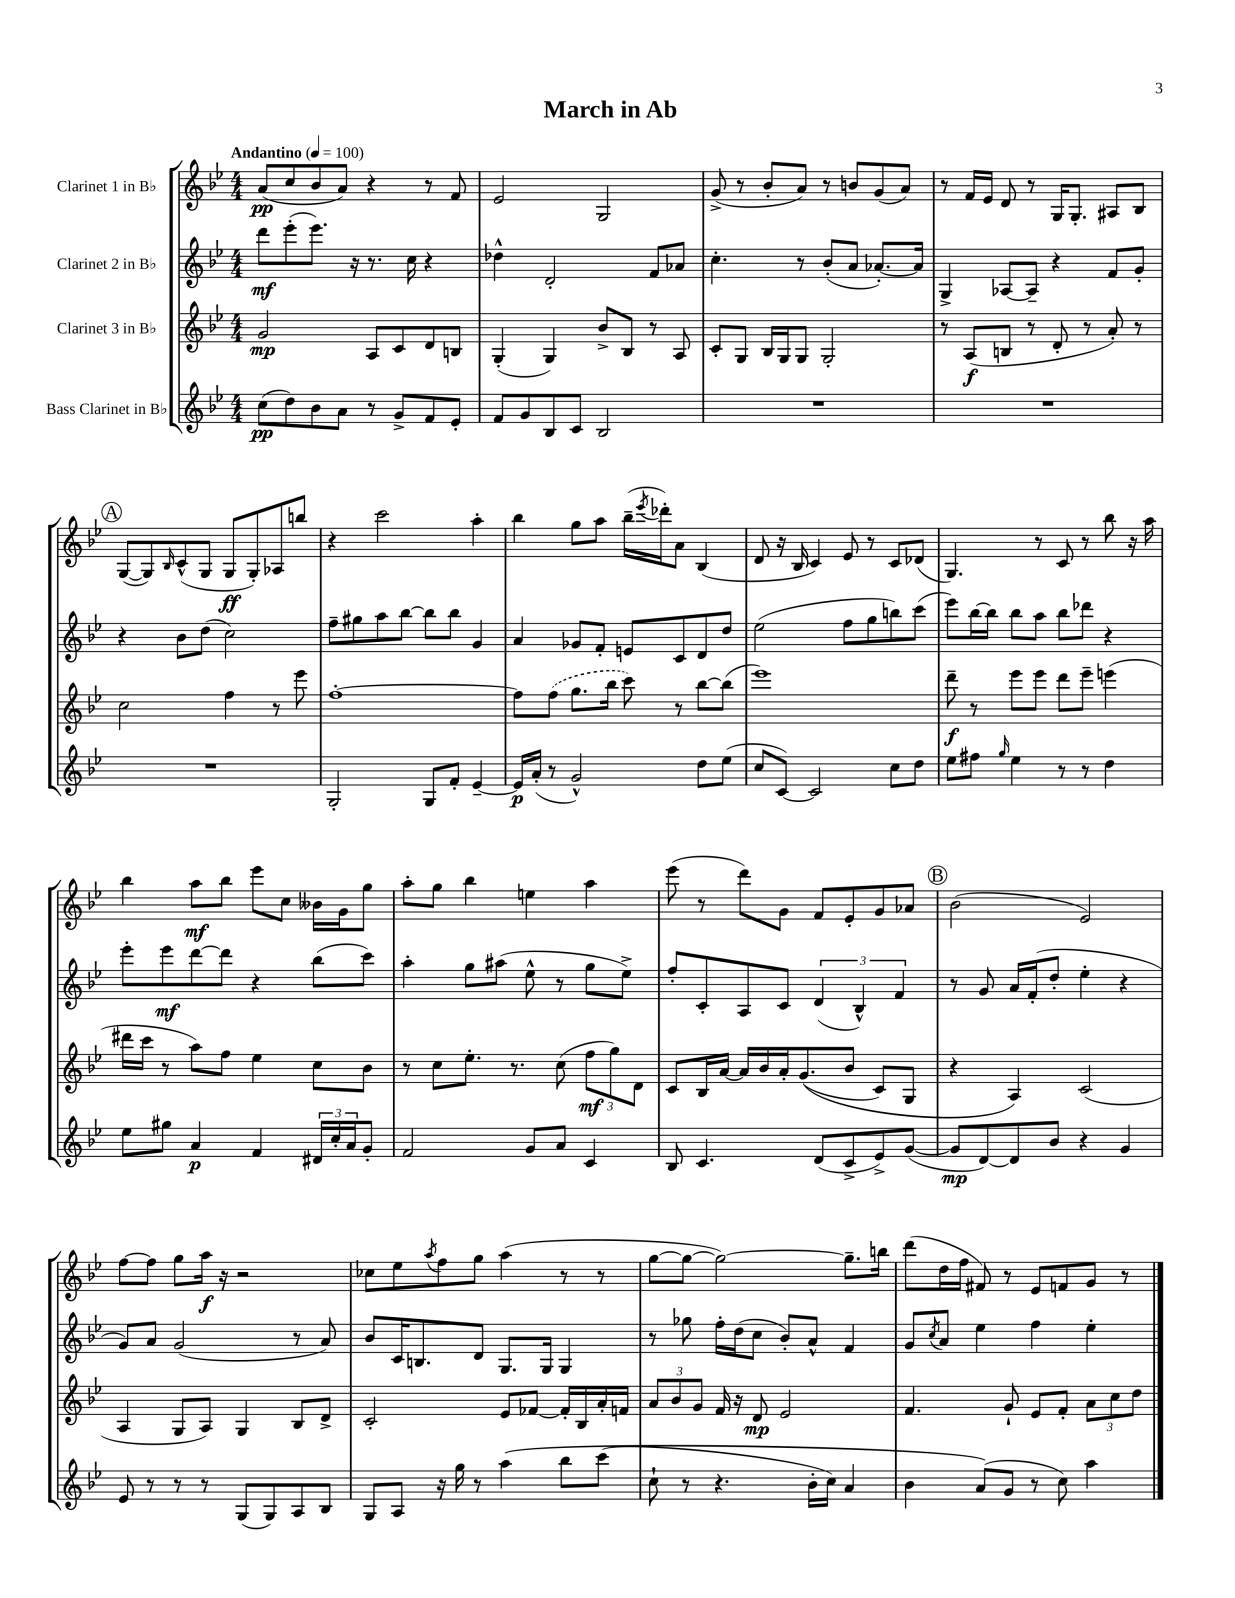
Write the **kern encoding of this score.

**kern	**kern	**kern	**kern
*staff4	*staff3	*staff2	*staff1
*clefG2	*clefG2	*clefG2	*clefG2
*k[b-e-]	*k[b-e-]	*k[b-e-]	*k[b-e-]
*M4/4	*M4/4	*M4/4	*M4/4
*MM100	*MM100	*MM100	*MM100
(8cc	2g	8ddd	(8a
8dd)	.	(8eee-'	8cc
8b-	.	8.eee-)	8b-
8a	.	.	8a)
.	.	16r	.
8r	8A	8.r	4r
8g^	8c	.	.
.	.	16cc	.
8f	8d	4r	8r
8e-'	8B	.	8f
=	=	=	=
8f	(4G'	4dd-^^	2e-
8g	.	.	.
8B-	4G)	2d'	.
8c	.	.	.
2B-	8b-^	.	2G
.	8B-	.	.
.	8r	8f	.
.	8A	8a-	.
=	=	=	=
1r	8c'	4.cc'	(8g^
.	8G	.	8r
.	16B-	.	8b-'
.	16G	.	.
.	8G	8r	8a)
.	2G'	(8b-'	8r
.	.	8a	8b
.	.	[8.a-')	(8g
.	.	.	8a)
.	.	16a-]	.
=	=	=	=
1r	8r	4G^	8r
.	(8A	.	16f
.	.	.	16e-
.	8B	[8A-	8d
.	8r	8A-~]	8r
.	8d'	4r	16G
.	.	.	8.G'
.	8r	.	.
.	8a')	8f	8A#
.	8r	8g'	8B-
=	=	=	=
1r	2cc	4r	([8G
.	.	.	8G])
.	.	.	16qqB-
.	.	8b-	(8c^^
.	.	(8dd	8G
.	4ff	2cc)	8G
.	.	.	8G')
.	8r	.	8A-
.	8eee-	.	8bb
=	=	=	=
2G'	[1ff'	8ff~	4r
.	.	8gg#	.
.	.	8aa	2ccc
.	.	[8bb-	.
8G	.	8bb-]	.
8f'	.	8bb-	.
[4e-~	.	4g	4aa'
=	=	=	=
16e-]	8ff]	4a	4bb-
(16a'	.	.	.
8r	(8ff	.	.
2g^^)	8.gg	8g-	8gg
.	.	8f'	8aa
.	16bb-	.	.
.	8ccc)	8e	(16bb-~
.	.	.	8qeee-
.	.	.	16ddd-')
.	8r	8c	8a
8dd	[8bb-	8d	(4B-
(8ee-	(8bb-]	8dd	.
=	=	=	=
8cc	1eee-)	(2ee-	8d
[8c)	.	.	16r
.	.	.	16B-
2c]	.	.	4c)
.	.	8ff	8e-
.	.	8gg	8r
8cc	.	8bb)	8c
8dd	.	(8ccc	(8d-
=	=	=	=
8ee-	8ddd~	8eee-)	4.G)
8ff#	8r	[16bb-	.
.	.	16bb-]	.
16qqgg	.	.	.
4ee-	8eee-	8bb-	.
.	8eee-	8aa	8r
8r	8ddd	8bb-	8c
8r	8eee-~	8ddd-	8r
4dd	(4eee	4r	8bb-
.	.	.	16r
.	.	.	16aa
=	=	=	=
8ee-	16ddd#	8eee-'	4bb-
.	16ccc	.	.
8gg#	8r	8eee-	.
4a	8aa)	[8ddd	8aa
.	8ff	8ddd]	8bb-
4f	4ee-	4r	8eee-
.	.	.	8cc
24d#	8cc	(8bb-	16b--
24cc'	.	.	.
.	.	.	16g
24a	.	.	.
8g'	8b-	8ccc)	8gg
=	=	=	=
2f	8r	4aa'	8aa'
.	8cc	.	8gg
.	8.ee-'	8gg	4bb-
.	.	(8aa#	.
.	8.r	.	.
8g	.	8ee-^^	4ee
8a	(8cc	8r	.
4c	12ff	8gg	4aa
.	12gg)	.	.
.	.	8ee-^)	.
.	12d	.	.
=	=	=	=
8B-	8c	8ff'	(8eee-
4.c	16B-	8c'	8r
.	[16a	.	.
.	16a]	8A	8ddd)
.	16b-	.	.
.	16a'	8c	8g
.	&((8.g	.	.
(8d	.	(6d	8f
8c^	8b-	.	8e-'
.	.	6B-^^)	.
8e-^)	8c)	.	8g
.	.	6f	.
([8g	8G	.	8a-
=	=	=	=
8g]	4r	8r	(2b-
[8d)	.	8g	.
8d]	4A&)	16a	.
.	.	(16f'	.
8b-	.	8dd'	.
4r	(2c	4ee-'	2e-)
4g	.	4r	.
=	=	=	=
8e-	4A	8g)	[8ff
8r	.	8a	8ff]
8r	8G	(2g	8gg
8r	8A)	.	16aa
.	.	.	16r
(8G	4G	.	2r
8G)	.	.	.
8A	8B-	8r	.
8B-	8d^	8a)	.
=	=	=	=
8G	2c'	8b-	8cc-
8A	.	16c	8ee-
.	.	8.B	.
.	.	.	8qaa
16r	.	.	8ff
16gg	.	.	.
8r	.	8d	8gg
&(4aa	8e-	8.G	(4aa
.	[8f-	.	.
.	.	16G	.
8bb-	16f-']	4G	8r
.	16B-	.	.
(8ccc	16a'	.	8r
.	16f	.	.
=	=	=	=
8cc`	12a	8r	[8gg
.	12b-	.	.
8r	.	8gg-	8gg_
.	12g	.	.
4.r	16f	16ff'	2gg_)
.	16r	(16dd	.
.	8d	8cc	.
.	2e-	8b-')	.
16b-'	.	8a^^	.
16cc)	.	.	.
4a	.	4f	8.gg~]
.	.	.	16bb
=	=	=	=
4b-	4.f	8g	(8ddd
.	.	8qcc	.
.	.	8a	16dd
.	.	.	16ff
(8a&)	.	4ee-	8f#)
8g	8g`	.	8r
8r	8e-	4ff	8e-
8cc)	8f'	.	8f
4aa	12a	4ee-'	8g
.	12cc	.	.
.	.	.	8r
.	12dd	.	.
==	==	==	==
*-	*-	*-	*-
